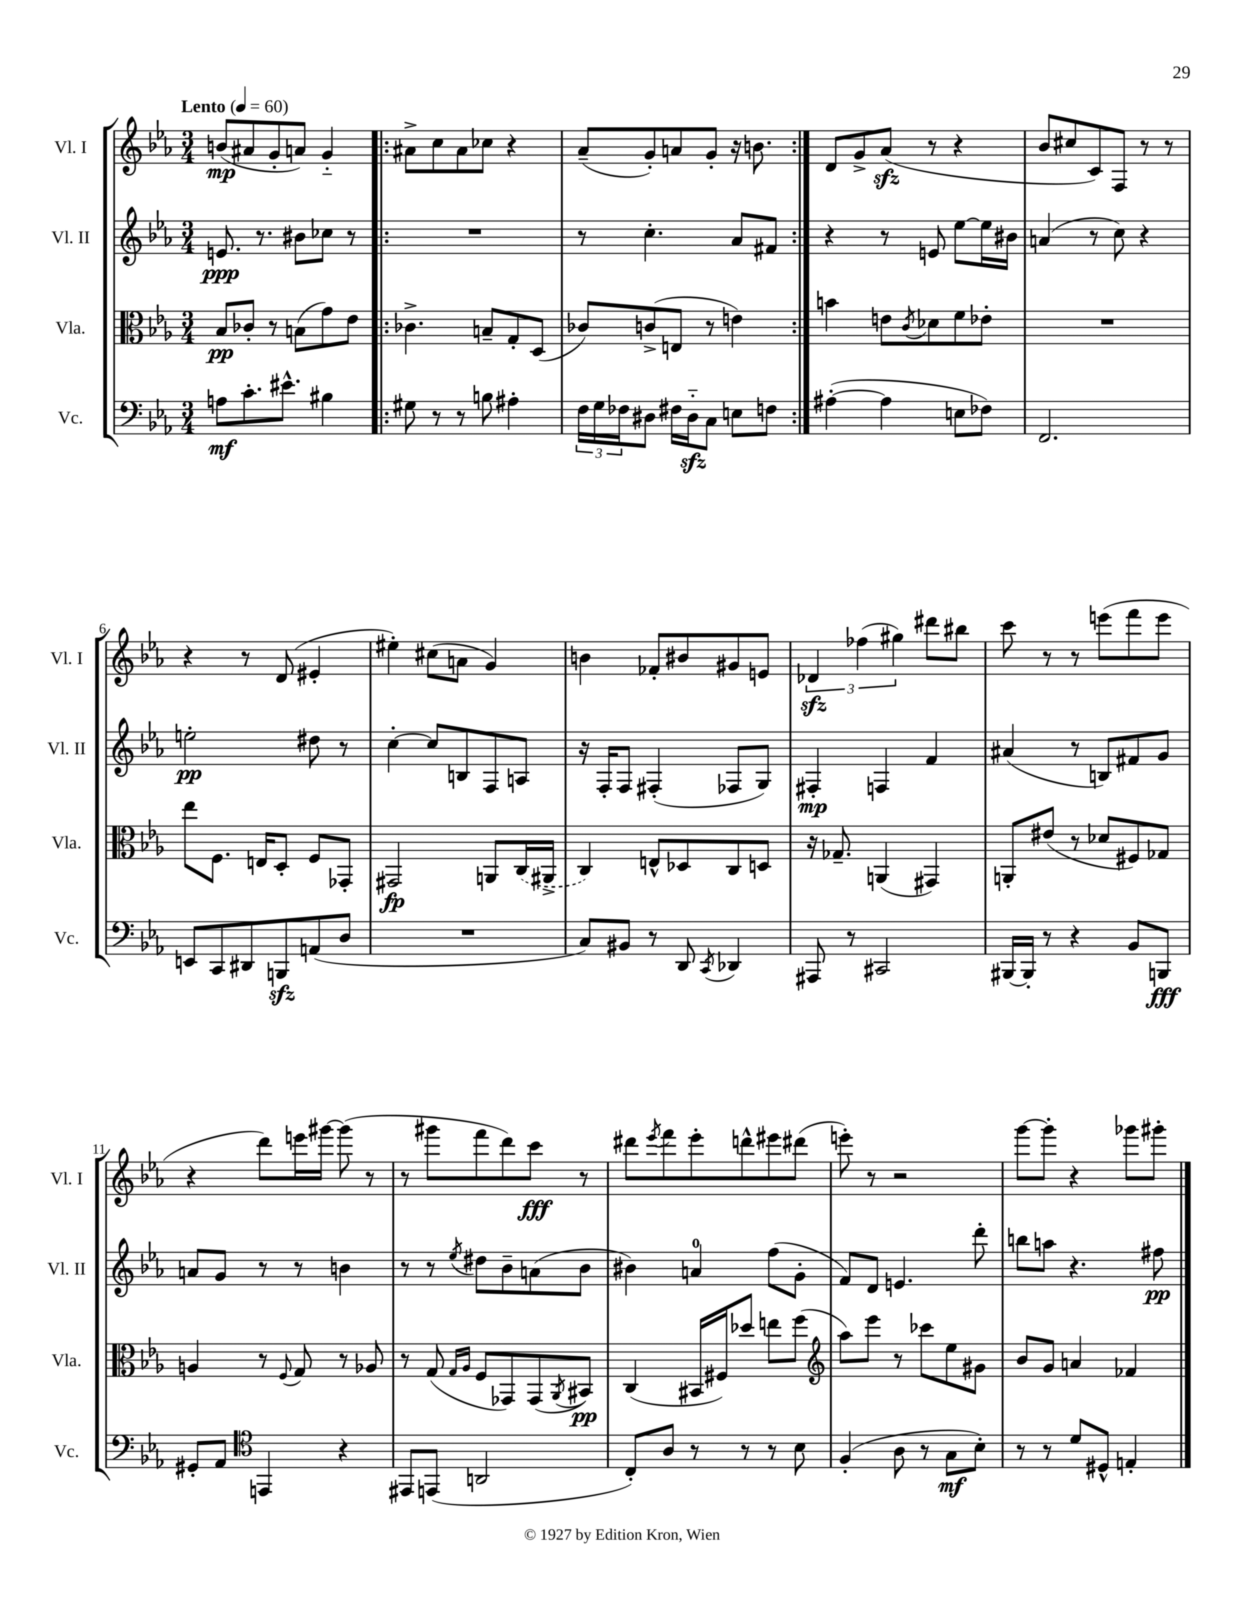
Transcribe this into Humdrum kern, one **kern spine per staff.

**kern	**kern	**kern	**kern
*staff4	*staff3	*staff2	*staff1
*clefF4	*clefC3	*clefG2	*clefG2
*k[b-e-a-]	*k[b-e-a-]	*k[b-e-a-]	*k[b-e-a-]
*M3/4	*M3/4	*M3/4	*M3/4
*MM60	*MM60	*MM60	*MM60
8A	8B-	8.e	(8b
8.c'	8c-'	.	8a#
.	.	8.r	.
.	8r	.	8g'
8.e#^^	.	.	.
.	(8B	8b#	8a)
4B#	8g)	8cc-	4g'~
.	8e-	8r	.
=!|:	=!|:	=!|:	=!|:
8G#	4.c-^	2.r	8a#^
8r	.	.	8cc
8r	.	.	8a#
8B	8B~	.	8cc-
4A#'	8G'	.	4r
.	(8D	.	.
=	=	=	=
24F	8c-)	8r	(8a-~
24G	.	.	.
24F-	.	.	.
8D#	(8c^	4.cc'	8g')
16F#	8E	.	8a
16D#'~	.	.	.
8C	8r	.	8g'
8E	4e)	8a-	16r
.	.	.	8.b
8F	.	8f#	.
=:|!	=:|!	=:|!	=:|!
([4A#'	4b	4r	8d
.	.	.	8g^
4A#]	8e	8r	(8a-
.	8qc	.	.
.	8d-	8e	8r
8E	8f	[8ee-	4r
8F-)	8e-'	16ee-]	.
.	.	16b#	.
=	=	=	=
2.FF	2.r	(4a	8b-
.	.	.	8cc#
.	.	8r	8c)
.	.	8cc)	8F
.	.	4r	8r
.	.	.	8r
=	=	=	=
8EE	8ee-	2ee'	4r
8CC	8.F	.	.
8DD#	.	.	8r
.	16E	.	.
8BBB	8D'	.	(8d
(8AA	8F	8dd#	4e#'
8D	8GG-'	8r	.
=	=	=	=
2.r	2GG#	[4cc'	4ee#')
.	.	8cc]	(8cc#
.	.	8B	8a
.	8AA	8F	4g)
.	(16C	8A	.
.	16AA#^	.	.
=	=	=	=
8C)	4C)	16r	4b
.	.	16F'	.
8BB#	.	8F	.
8r	8E^^	(4F#'	8f-'
8DD	8D-	.	8b#
8qCC	.	.	.
4DD-	8C	8F-	8g#
.	8D	8G)	8e
=	=	=	=
8AAA#	16r	4F#'	6d-
.	8.G-~	.	.
8r	.	.	.
.	.	.	(6ff-
2CC#	(4AA	4F	.
.	.	.	6gg#)
.	4GG#)	4f	8ddd#
.	.	.	8bb#
=	=	=	=
[16BBB#	8AA'	(4a#	8ccc
16BBB#']	.	.	.
8r	(8e#	.	8r
4r	8r	8r	8r
.	8d-	8B)	(8eee
8BB-	8F#)	8f#	8fff
8BBB	8G-	8g	8eee
=	=	=	=
8GG#'	4A	8a	4r
8AA-	.	8g	.
*clefC4	*	*	*
4EE	8r	8r	8ddd)
.	8qqF	.	.
.	8G	8r	16eee
.	.	.	[16ggg#
4r	8r	4b	(8ggg#]
.	8A-	.	8r
=	=	=	=
8EE#	8r	8r	8r
(8EE	(8G	8r	8ggg#
.	16qqG	.	.
.	16qqA-	8qee-	.
2AA	8F	8dd#	8fff
.	8GG-)	8b-~	8ddd)
.	(8GG-	(8a	8ccc
.	8qAA-	.	.
.	8BB#)	8b-	8r
=	=	=	=
8C')	(4C	4b#)	8ddd#
.	.	.	8qeee-
8A-	.	.	8fff
8r	16BB#	4a	8eee-'
.	16F#)	.	.
8r	8dd-	.	8ddd^^
8r	8ee	(8ff	8eee#
8B-	(8ff	8g'	(8ddd#
=	=	=	=
*	*clefG2	*	*
(4F'	8aa-)	8f)	8eee')
.	8eee-	8d	8r
8A-	8r	4.e	2r
8r	8ccc-	.	.
8G	8ee-	.	.
8B-')	8g#	8ddd'	.
=	=	=	=
8r	8b-	8bb	[8ggg
8r	8g	8aa	8ggg']
8d	4a	4.r	4r
8D#^^	.	.	.
4E'	4f-	.	8ggg-
.	.	8ff#	8ggg#'
==	==	==	==
*-	*-	*-	*-
